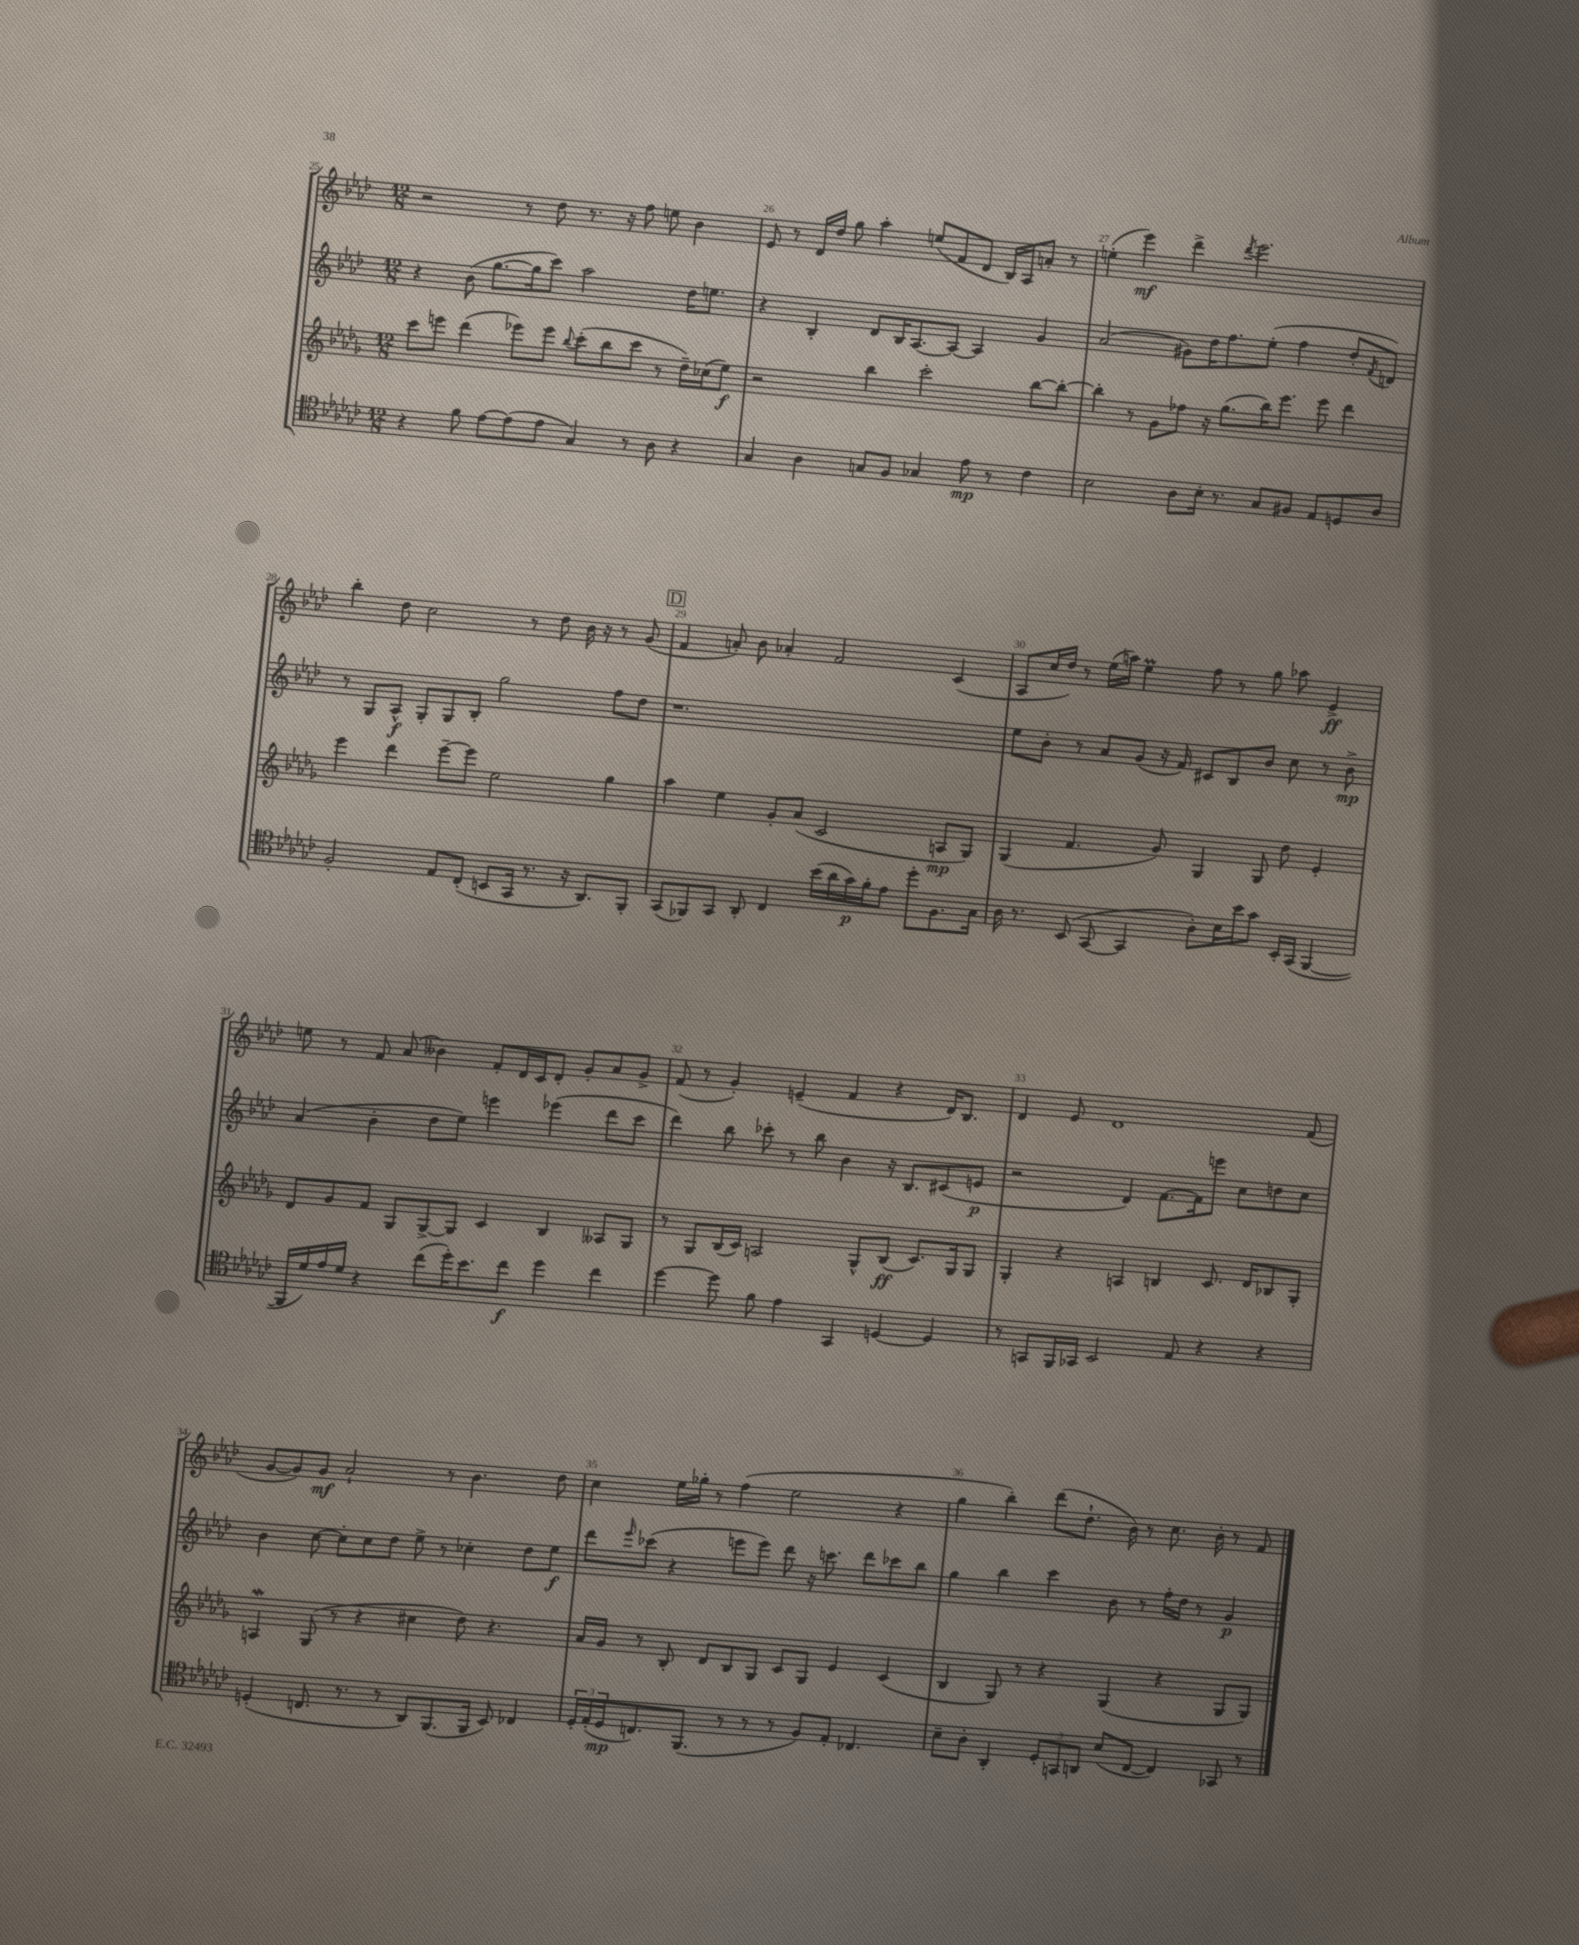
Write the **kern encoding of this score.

**kern	**kern	**kern	**kern
*staff4	*staff3	*staff2	*staff1
*clefC4	*clefG2	*clefG2	*clefG2
*k[b-e-a-d-g-c-]	*k[b-e-a-d-g-]	*k[b-e-a-d-]	*k[b-e-a-d-]
*M12/8	*M12/8	*M12/8	*M12/8
4r	8ccc\L	4r	2r
.	8eee\J	.	.
8f\	(4ddd-\	(8b-\	.
[8e-\L	.	[8.gg\L	.
(8e-\]	8eee-\L)	.	8r
.	.	16gg\]k	.
8e-\J	8eee-\J	8ccc\J)	8dd-\
.	8qqbb-/	.	.
4G-/)	(8ccc'\L	2aa-\	8.r
.	8bb-\	.	.
.	.	.	16r
8r	8ccc\J	.	8ff\
8A-\	8r	.	8ee\
4r	16dd-~\LL)	16dd-\LK	4b-\
.	(16cc-\J	8.ee\J	.
.	8ee-\J)	.	.
=	=	=	=
4G-/	2r	4r	8e-/
.	.	.	8r
4A-\	.	4B-'/	16d-/LL
.	.	.	16dd-/JJ
.	.	.	8gg\
8G/L	4bb-\	8d-/L	4aa-'\
8F/J	.	16B-/K	.
.	.	[8.A-/	.
4G-/	2ccc'\	.	(8ee/L
.	.	8A-/_J	8f/
8e-\	.	4A-/]	8d-/J
8r	.	.	16B-/LL)
.	.	.	16A-/J
4c-\	[8bb-\L	4g/	8a'/J
.	8bb-'\_J	.	8r
=	=	=	=
2B-\	4bb-'\]	(2a-/	(4ee'\
.	8r	.	4eee-\)
.	8g-\L	.	.
8A-\L	8ff-\J	8g#\L)	4ddd-^\
16B-'\Jk	16r	16dd-\K	.
8.r	(8.gg-\L	8.ff\	.
.	.	.	8qddd-/
.	.	.	2.eee-\
8G-/L	16bb-\K)	(8ee-'\J	.
.	8.eee-\J	.	.
8F#/J	.	4ff\	.
8E-/L	8eee-\	.	.
8D/	4ddd-\	8dd-'/L	.
.	.	8qf/	.
8A-/J	.	8d/J)	.
=	=	=	=
2F'/	4eee-\	8r	4bb-'\
.	.	8G/L	.
.	4ddd-\	8A-^^/J	8dd-\
.	.	8G'/L	2cc\
8E-/L	[8eee-~\L	8G/	.
(8C-'/J	8eee-\]J	8B-'/J	.
8BB/L	2ee-\	2gg\	.
16GG-/Jk	.	.	8r
8.r	.	.	.
.	.	.	8dd-\
16r	.	.	16b-\
8.AA-/L)	.	.	16r
.	4gg-\	8ff\L	8r
8FF'/J	.	8dd-\J	(8g/
=	=	=	=
(8GG-/L	4aa-\	1.r	4f/
8FF-/)	.	.	.
8GG-/J	4ee-\	.	8a'/)
8AA-'/	.	.	8b-\
4C-/	8g-'/L	.	4a-'/
.	(8a-/J	.	.
(16b-\LL	2c/	.	2f/
16a-\	.	.	.
16g-\)	.	.	.
16f'\J	.	.	.
8e-\J	.	.	.
8dd-'\L	.	.	.
8.F\	8A/L	.	(4c/
.	8G-/J)	.	.
16G-\Jk	.	.	.
=	=	=	=
16A-\	(4G-/	8ee-\L	8A-/L
8.r	.	.	.
.	.	8b-'\J	16cc/L
.	.	.	16dd-/JJ)
(8BB-/	4.f/	8r	8r
[8GG-/	.	8a-/L	(16ee-\LL
.	.	.	16aa\JJ)
4GG-/]	.	(8g/J	4ee-\
.	8g-/)	16r	.
.	.	16f/)	.
8A-'\L)	4G-/	8c#/L	8ff\
16B-\L	.	8B-/	8r
16b-\J	.	.	.
8g-\J	8G-/	8b-/J	8gg\
16BB-'/LL	8dd-\	8cc\	8aa-\
(16GG-/JJ	.	.	.
[4FF/	4e-'/	8r	4e-^/
.	.	8b-^\	.
=	=	=	=
16FF/]LL	8d-/L	(4a-/	8ee\
16d-/)	.	.	.
16e-/	8g-/	.	8r
16d-/JJ	.	.	.
4r	8f/J	4b-'\	8f/
.	8G-/L	.	(8a-/
(8cc-\L	[8G-^/	8dd-\L	4b--\)
16dd-'\K)	8G-/]J	8ee-\J)	.
8.b-\	.	.	.
.	4c/	4eee\	8f'/L
8cc-\J	.	.	16d-/L
.	.	.	16c/J
4dd-\	4B-/	(4eee-\	8d-'/J
.	.	.	8g'/L
4cc-\	8A--/L	8ddd-\L	8a-/
.	8G-/J	8ccc\J	8g^/J
=	=	=	=
[4dd-\	8r	4ddd-\)	(8f/
.	8G-/L	.	8r
8dd-\]	(16B-/L	8bb-\	4g'/)
.	16c/JJ)	.	.
8f\	2A/	8ccc-'\	.
4e-\	.	8r	(4e~/
.	.	8bb-\	.
4GG-/	.	4b-\	4f/
.	8G-^^/L	.	.
[4D/	(8B-/J	16r	4r
.	.	8.B-/L	.
.	8.c/L)	.	.
4D/]	.	(8c#/	16d-/LK)
.	16G-/k	.	8.B-/J
.	8G-/J	8e/J	.
=	=	=	=
8r	4G-'/	2r	4d-/
8GG/L	.	.	.
16FF/L	4r	.	8e-/
16GG-/JJ	.	.	.
2BB-/	.	.	1d-
.	4A/	4d-/)	.
.	4B/	[8.f\L	.
8E-/	.	.	.
.	.	16f\]k	.
4r	8.c/	8eee\J	.
.	.	8cc\L	.
.	16d-/LK	.	.
4r	8B-/	8dd\	.
.	8G-'/J	8cc\J	(8f/
=	=	=	=
(4D'/	4A/	4b-\	[8g/L
.	.	.	8g/])
8.C/	(8G-/	[8cc\	8g/J
.	8r	8cc'\]L	2a-`/
8.r	.	.	.
.	4r	8cc\	.
8r	.	8dd-\J	.
8AA-/L)	4cc#\	8ee-^\	.
(8.FF/	.	8r	8r
.	8dd-\)	4cc-'\	4.b-\
16FF/Jk	.	.	.
8BB-/)	4.r	.	.
4C-/	.	8dd-\L	.
.	.	8ee-\J	8dd-\
=	=	=	=
24D-'/LL	16a-/LL	8ddd-\L	4cc\
(24E-'/	.	.	.
.	16g-/JJ	.	.
24D-/J	.	.	.
.	.	16qqeee-/	.
8.C/)	8r	(8ccc-\J	.
.	8B-'/	4r	16ee-\LL
(8.FF/J	.	.	16gg-'\JJ
.	8d-/L	.	8r
8r	8B-/	8eee\L	(4ff\
8r	8G-/J	8eee\J)	.
8r	8c/L	8ddd-\	2ee-\
8F/L)	8G-/J	16r	.
.	.	8.ccc\	.
8E-'/J	4e-/	.	.
4.C-/	.	8ddd-\L	.
.	(4c/	8ccc-\	4r
.	.	8bb-\J	.
=	=	=	=
8B-~\L	4B-/	4gg\	4gg\
8A-'\J	.	.	.
4AA-'/	8G-/)	4bb-\	4bb-'\)
.	8r	.	.
12D-'/L	4r	4ccc\	(8ddd-\L
12GG/	.	.	.
.	.	.	8.dd-`\J
12AA/J	.	.	.
(8B-/L	(4G-/	8b-\	.
.	.	.	16b-\)
[8C-/J	.	8r	8r
4C-/])	4r	16ff'\LL	8.cc\
.	.	16dd-\JJ	.
.	.	8r	.
.	.	.	16b-'\
8GG-/	8G-/L	4g/	8r
8r	8G-/J)	.	8f/
==	==	==	==
*-	*-	*-	*-
